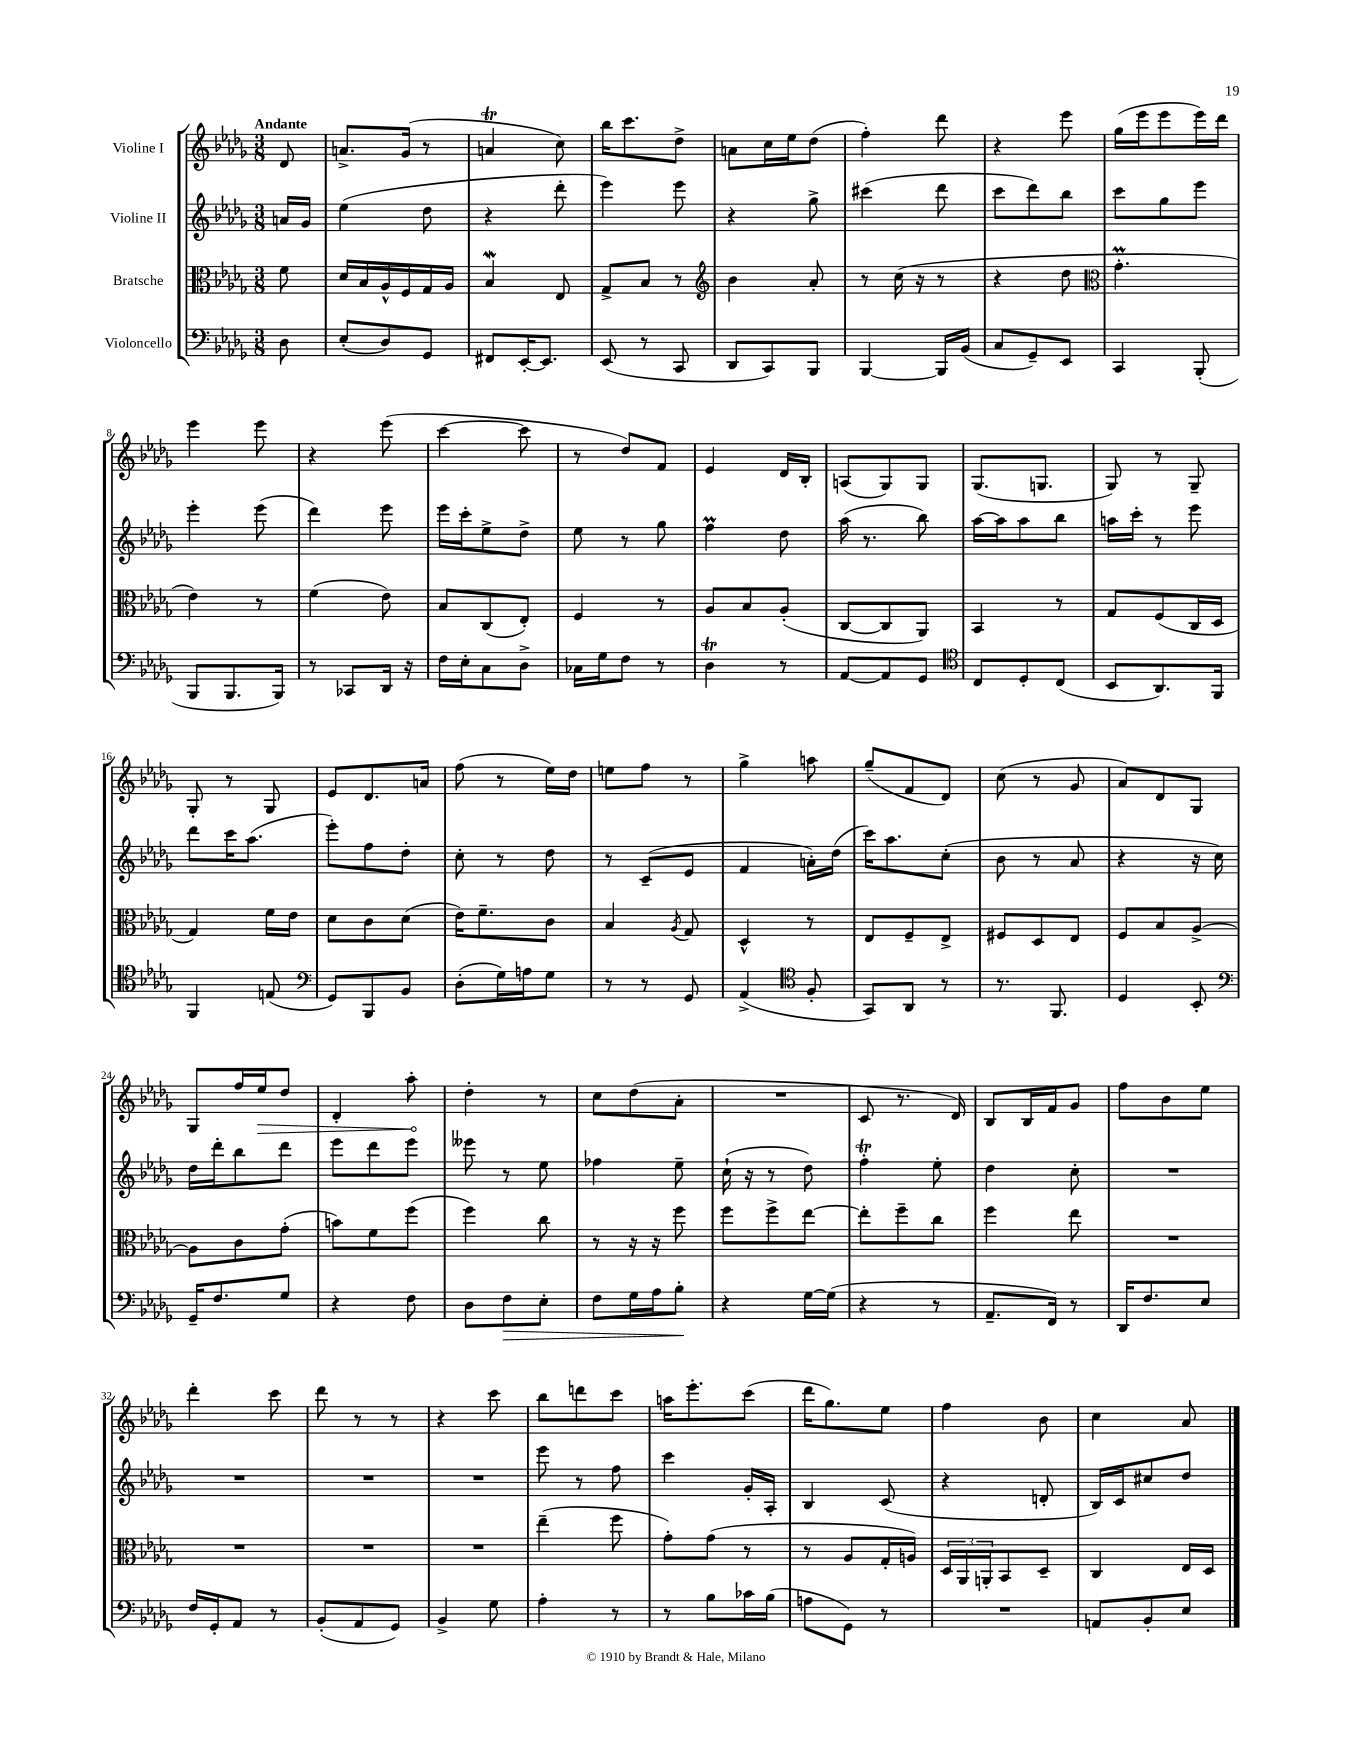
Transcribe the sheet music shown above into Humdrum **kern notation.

**kern	**dynam	**kern	**kern	**kern	**dynam
*part4	*part4	*part3	*part2	*part1	*part1
*staff4	*staff4	*staff3	*staff2	*staff1	*staff1
*I"Violoncello	*	*I"Bratsche	*I"Violine II	*I"Violine I	*
*clefF4	*	*clefC3	*clefG2	*clefG2	*
*k[b-e-a-d-g-]	*	*k[b-e-a-d-g-]	*k[b-e-a-d-g-]	*k[b-e-a-d-g-]	*
*M3/8	*	*M3/8	*M3/8	*M3/8	*
=	=	=	=	=	=
!	!	!	!	!LO:TX:a:B:t=Andante	!
8D-\	.	8f\	16an/LL	8d-/	.
.	.	.	16g-/JJ	.	.
=1	=1	=1	=1	=1	=1
(8E-'/L	.	16d-/LL	(4ee-\	8.an^/L	.
.	.	16B-/	.	.	.
8D-/)	.	16A-^^/	.	.	.
.	.	16F/	.	(16g-/Jk	.
8GG-/J	.	16G-/	8dd-\	8r	.
.	.	16A-/JJ	.	.	.
=2	=2	=2	=2	=2	=2
8FF#X/L	.	4B-W/	4r	4ant/	.
[16EE-'/K	.	.	.	.	.
8.EE-/J]	.	.	.	.	.
.	.	8E-/	8ddd-'\	8cc\)	.
=3	=3	=3	=3	=3	=3
(8EE-/	.	8G-^/L	4eee-\)	16bb-\KL	.
.	.	.	.	8.ccc\	.
8r	.	8B-/J	.	.	.
8CC/	.	8r	8eee-\	8dd-^\J	.
=4	=4	=4	=4	=4	=4
*	*	*clefG2	*	*	*
8DD-/L	.	4b-\	4r	8an\L	.
8CC/)	.	.	.	16cc\L	.
.	.	.	.	16ee-\J	.
8BBB-/J	.	8a-'/	8gg-^\	(8dd-\J	.
=5	=5	=5	=5	=5	=5
[4BBB-/	.	8r	(4ccc#X\	4ff'\)	.
.	.	(16cc\	.	.	.
.	.	16r	.	.	.
16BBB-/LL]	.	8r	8ddd-\	8ddd-\	.
(16BB-/JJ	.	.	.	.	.
=6	=6	=6	=6	=6	=6
8C/L	.	4r	8ccc\L	4r	.
8GG-~/)	.	.	8ddd-\)	.	.
8EE-/J	.	8dd-\	8bb-\J	8eee-\	.
=7	=7	=7	=7	=7	=7
*	*	*clefC3	*	*	*
4CC/	.	4.g-M'\	8ccc\L	(16gg-\LL	.
.	.	.	.	16eee-\J	.
.	.	.	8gg-\	8eee-\	.
(8BBB-'/	.	.	8eee-\J	16eee-\L)	.
.	.	.	.	16ddd-\JJ	.
!!LO:LB:g=z
=8	=8	=8	=8	=8	=8
8BBB-/L	.	4e-\)	4eee-'\	4eee-\	.
8.BBB-/	.	.	.	.	.
.	.	8r	(8eee-\	8eee-\	.
16BBB-/Jk)	.	.	.	.	.
=9	=9	=9	=9	=9	=9
8r	.	(4f\	4ddd-\)	4r	.
8CC-X/L	.	.	.	.	.
16DD-/Jk	.	8e-\)	8eee-\	(8eee-\	.
16r	.	.	.	.	.
=10	=10	=10	=10	=10	=10
16F\LL	.	8B-/L	16eee-\LL	[4ccc\	.
16E-'\J	.	.	16ccc'\J	.	.
8C\	.	(8C/	8ee-^\	.	.
8D-^\J	.	8E-'/J)	8dd-^\J	8ccc\]	.
=11	=11	=11	=11	=11	=11
16C-X\LL	.	4F/	8ee-\	8r	.
16G-\J	.	.	.	.	.
8F\J	.	.	8r	8dd-/L)	.
8r	.	8r	8gg-\	8f/J	.
=12	=12	=12	=12	=12	=12
4D-T\	.	8A-/L	4ffm\	4e-/	.
.	.	8B-/	.	.	.
8r	.	(8A-'/J	8dd-\	16d-/LL	.
.	.	.	.	16B-'/JJ	.
=13	=13	=13	=13	=13	=13
[8AA-/L	.	[8C/L	(16aa-\	(8An/L	.
.	.	.	8.r	.	.
8AA-/]	.	8C/]	.	8G-/)	.
8GG-/J	.	8AA-/J)	8bb-\)	8G-/J	.
=14	=14	=14	=14	=14	=14
*clefC4	*	*	*	*	*
8C/L	.	4BB-/	[16aa-\LL	(8.G-/L	.
.	.	.	16aa-\J]	.	.
8D-'/	.	.	8aa-\	.	.
.	.	.	.	8.Gn/J	.
(8C/J	.	8r	8bb-\J	.	.
=15	=15	=15	=15	=15	=15
8BB-/L	.	8G-/L	16aan\LL	8G-/)	.
.	.	.	16ccc'\JJ	.	.
8.AA-/)	.	(8F/	8r	8r	.
.	.	16C/L	8eee-\	8G-~/	.
16FF/Jk	.	16D-/JJ	.	.	.
!!LO:LB:g=z
=16	=16	=16	=16	=16	=16
4FF/	.	4G-/)	8ddd-\L	8G-'/	.
.	.	.	16ccc\K	8r	.
.	.	.	(8.aa-\J	.	.
(8En/	.	16f\LL	.	8G-/	.
.	.	16e-\JJ	.	.	.
=17	=17	=17	=17	=17	=17
*clefF4	*	*	*	*	*
8GG-/L)	.	8d-\L	8eee-'\L)	8e-/L	.
8BBB-/	.	8c\	8ff\	8.d-/	.
8BB-/J	.	(8d-\J	8dd-'\J	.	.
.	.	.	.	16an/Jk	.
=18	=18	=18	=18	=18	=18
(8D-'\L	.	16e-\KL)	8cc'\	(8ff\	.
.	.	8.f~\	.	.	.
16G-\L)	.	.	8r	8r	.
16An\J	.	.	.	.	.
8G-\J	.	8c\J	8dd-\	16ee-\LL)	.
.	.	.	.	16dd-\JJ	.
=19	=19	=19	=19	=19	=19
8r	.	4B-/	8r	8een\L	.
8r	.	.	(8c~/L	8ff\J	.
.	.	8qA-/	.	.	.
8GG-/	.	8G-/	8e-/J	8r	.
=20	=20	=20	=20	=20	=20
(4AA-^/	.	4D-^^/	4f/	4gg-^\	.
*clefC4	*	*	*	*	*
8F'/	.	8r	16an'\LL)	8aan\	.
.	.	.	(16dd-\JJ	.	.
=21	=21	=21	=21	=21	=21
8GG-/L)	.	8E-/L	16ccc\KL)	(8gg-~/L	.
.	.	.	8.aa-\	.	.
8AA-/J	.	8F~/	.	8f/	.
8r	.	8E-^/J	(8cc'\J	8d-/J)	.
=22	=22	=22	=22	=22	=22
8.r	.	8F#X/L	8b-\	(8cc\	.
.	.	8D-/	8r	8r	.
8.FF/	.	.	.	.	.
.	.	8E-/J	8a-/	8g-/	.
=23	=23	=23	=23	=23	=23
4D-/	.	8F/L	4r	8a-/L)	.
.	.	8B-/	.	8d-/	.
8BB-'/	.	[8A-^/J	16r	8G-/J	.
.	.	.	16cc\)	.	.
!!LO:LB:g=z
=24	=24	=24	=24	=24	=24
*clefF4	*	*	*	*	*
16GG-~/KL	.	8A-\L]	16dd-\LL	8G-/L	.
8.F/	.	.	16ddd-'\J	.	.
.	.	8c\	8bb-\	16ff/L	.
!	!	!	!	!	!LO:HP:b
.	.	.	.	16ee-/J	>
8G-/J	.	(8g-'\J	8ddd-\J	8dd-/J	.
=25	=25	=25	=25	=25	=25
4r	.	8bn\L)	8eee-\L	4d-'/	.
.	.	8f\	8ddd-\	.	.
8F\	.	(8ff\J	8eee-\J	8aa-'\	.
.	.	.	.	.	]
=26	=26	=26	=26	=26	=26
8D-\L	.	4ff\)	8eee--X\	4dd-'\	.
!	!LO:HP:b	!	!	!	!
8F\	>	.	8r	.	.
8E-'\J	.	8cc\	8ee-\	8r	.
=27	=27	=27	=27	=27	=27
8F\L	.	8r	4ff-X\	8cc\L	.
16G-\L	.	16r	.	(8dd-\	.
16A-\J	.	16r	.	.	.
8B-'\J	.	8ff\	8ee-~\	8a-'\J	.
.	]	.	.	.	.
=28	=28	=28	=28	=28	=28
4r	.	8ff\L	(16cc`\	4.r	.
.	.	.	16r	.	.
.	.	8ff^\	8r	.	.
[16G-\LL	.	[8ee-\J	8dd-\)	.	.
(16G-\JJ]	.	.	.	.	.
=29	=29	=29	=29	=29	=29
4r	.	8ee-'\L]	4fft'\	8c/	.
.	.	8ff~\	.	8.r	.
8r	.	8cc\J	8ee-'\	.	.
.	.	.	.	16d-/)	.
=30	=30	=30	=30	=30	=30
8.AA-~/L	.	4ff\	4dd-\	8B-/L	.
.	.	.	.	16B-/L	.
16FF/Jk)	.	.	.	16f/J	.
8r	.	8ee-\	8cc'\	8g-/J	.
=31	=31	=31	=31	=31	=31
16DD-/KL	.	4.r	4.r	8ff\L	.
8.F/	.	.	.	.	.
.	.	.	.	8b-\	.
8E-/J	.	.	.	8ee-\J	.
!!LO:LB:g=z
=32	=32	=32	=32	=32	=32
16F/LL	.	4.r	4.r	4ddd-'\	.
16GG-'/J	.	.	.	.	.
8AA-/J	.	.	.	.	.
8r	.	.	.	8ccc\	.
=33	=33	=33	=33	=33	=33
(8BB-'/L	.	4.r	4.r	8ddd-\	.
8AA-/	.	.	.	8r	.
8GG-/J)	.	.	.	8r	.
=34	=34	=34	=34	=34	=34
4BB-^/	.	4.r	4.r	4r	.
8G-\	.	.	.	8ccc\	.
=35	=35	=35	=35	=35	=35
4A-'\	.	(4ee-~\	8eee-\	8bb-\L	.
.	.	.	8r	8dddn\	.
8r	.	8ff\	8ff\	8ccc\J	.
=36	=36	=36	=36	=36	=36
8r	.	8g-'\L)	4ccc\	16aan\KL	.
.	.	.	.	8.eee-'\	.
8B-\L	.	(8g-\J	.	.	.
16c-X\L	.	8r	16g-'/LL	(8ccc\J	.
(16B-\JJ	.	.	16A-'/JJ	.	.
=37	=37	=37	=37	=37	=37
8An\L	.	8r	4B-/	16ddd-\KL	.
.	.	.	.	8.gg-\)	.
8GG-\J)	.	8A-/L	.	.	.
8r	.	16G-'/L	(8c/	8ee-\J	.
.	.	16An/JJ)	.	.	.
=38	=38	=38	=38	=38	=38
4.r	.	24D-/LL	4r	4ff\	.
.	.	24AA-/	.	.	.
.	.	24AAn'/J	.	.	.
.	.	8BB-/	.	.	.
.	.	8D-~/J	8dn'/	8b-\	.
=39	=39	=39	=39	=39	=39
8AAn/L	.	4C/	16B-/LL)	4cc\	.
.	.	.	16c/J	.	.
8BB-'/	.	.	8cc#X/	.	.
8E-/J	.	16E-/LL	8dd-/J	8a-/	.
.	.	16D-/JJ	.	.	.
==	==	==	==	==	==
*-	*-	*-	*-	*-	*-
